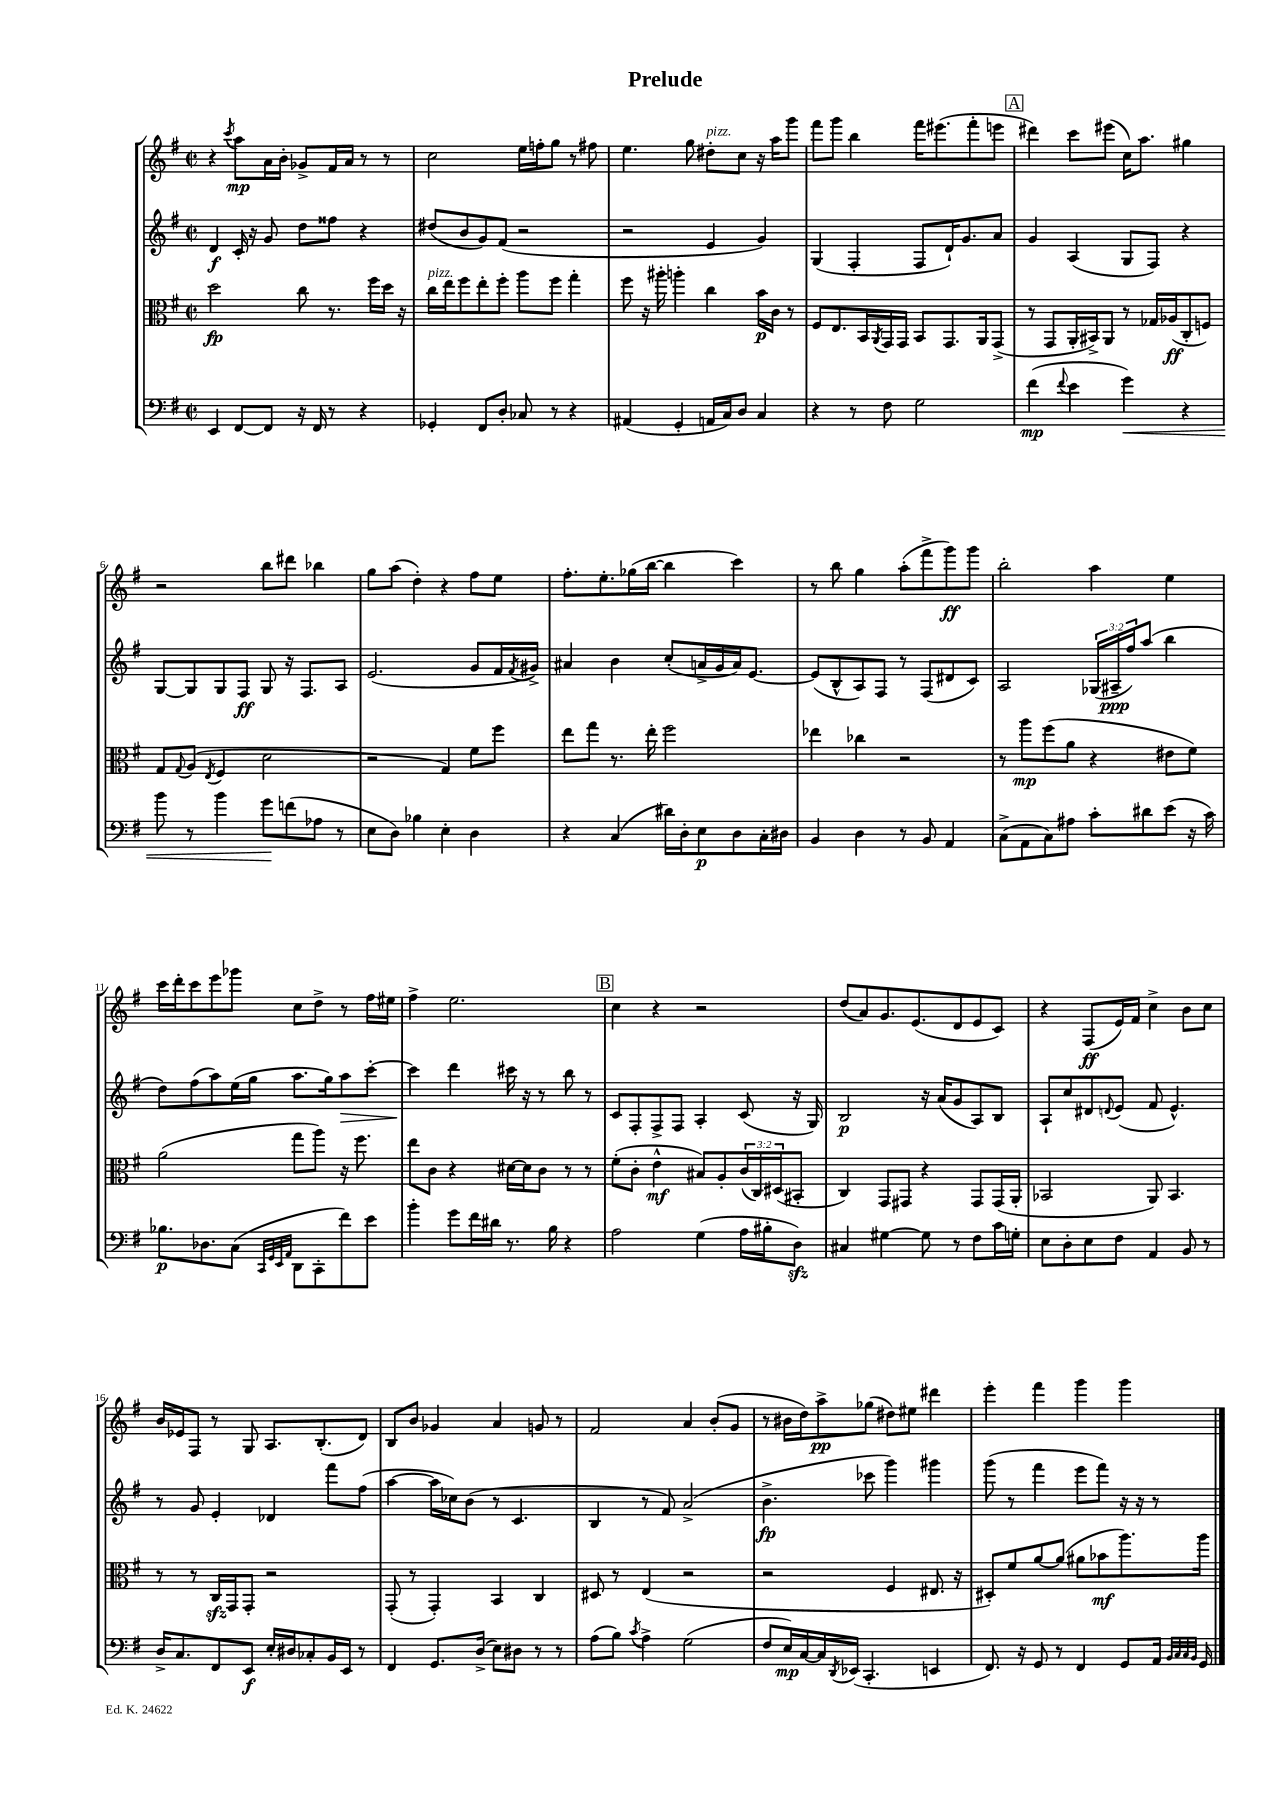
\header { title = "Prelude" }
<<
\new StaffGroup <<
\new Staff = "s0" {
    \clef treble \key g \major \defaultTimeSignature \time 2/2
    r4 \acciaccatura { c'''8 } a''8\mp a'16 b'16-. ges'8-> fis'16 a'16 r8 r8 |
    c''2 e''16 f''16-. g''8 r8 fis''8 |
    e''4. g''8 dis''8-.^\markup { \italic "pizz." } c''8 r16 a''16 g'''8 |
    fis'''8 g'''8 b''4 fis'''16 eis'''8.( fis'''8-. e'''8 |
    \mark \markup { \box "A" } dis'''4) c'''8 eis'''8( c''16) a''8. gis''4 |
    r2 b''8 dis'''8 bes''4 |
    g''8 a''8( d''4-.) r4 fis''8 e''8 |
    fis''8.-. e''8.-. ges''16( b''16~ b''4 c'''4) |
    r8 b''8 g''4 a''8-.( fis'''8-> g'''8\ff) g'''8 |
    b''2-. a''4 e''4 |
    c'''16 d'''16-. c'''8 e'''8 ges'''8 c''8 d''8-> r8 fis''16 eis''16 |
    fis''4-> e''2. |
    \mark \markup { \box "B" } c''4 r4 r2 |
    d''8( a'8) g'8. e'8.( d'8 e'8 c'8) |
    r4 fis8\ff( e'16) fis'16 c''4-> b'8 c''8 |
    b'16 ees'16 fis8 r8 g8 a8. b8.-.( d'8) |
    b8 b'8 ges'4 a'4 g'8 r8 |
    fis'2 a'4 b'8-.( g'8 |
    r8 bis'16 d''16) a''8->\pp ges''8( dis''8) eis''8 dis'''4 |
    e'''4-. fis'''4 g'''4 g'''4 \bar "|." |
}
\new Staff = "s1" {
    \clef treble \key g \major \defaultTimeSignature \time 2/2 \override Staff.TupletNumber.text = #tuplet-number::calc-fraction-text
    d'4\f c'16-. r16 g'8 d''8 fisis''8 r4 |
    dis''8( b'8 g'8) fis'8( r2 |
    r2 e'4 g'4) |
    g4( fis4-. fis8 d'16-!) g'8. a'8 |
    \mark \markup { \box "A" } g'4 a4( g8 fis8) r4 |
    g8~ g8 g8 fis8\ff g8 r16 fis8. a8 |
    e'2.( g'8 fis'16 \acciaccatura { fis'8 } gis'16->) |
    ais'4 b'4 c''8-.( a'16-> g'16 a'16) e'8.~ |
    e'8( b8-^ a8) fis8 r8 fis8( dis'8 c'8) |
    a2 \tuplet 3/2 { ges16( ais16--\ppp fis''16) } a''8( b''4 |
    d''8) fis''8( a''8) e''16( g''16 a''8. g''16) a''8\> c'''8~-. |
    c'''4\! d'''4 cis'''16 r16 r8 b''8 r8 |
    \mark \markup { \box "B" } c'8 fis8-. fis8-> fis8 a4-. c'8( r16 g16) |
    b2\p r16 a'16( g'8 a8) b8 |
    a8-! c''8 dis'8 \appoggiatura { d'8 } e'8( fis'8 e'4.-^) |
    r8 g'8 e'4-. des'4 fis'''8 fis''8( |
    a''4~ a''16 ces''16) b'8( r8 c'4. |
    b4 r8 fis'8) a'2->( |
    b'4.->\fp ces'''8 g'''4) gis'''4 |
    g'''8( r8 fis'''4 e'''8 fis'''8) r16 r16 r8 \bar "|." |
}
\new Staff = "s2" {
    \clef alto \key g \major \defaultTimeSignature \time 2/2 \override Staff.TupletNumber.text = #tuplet-number::calc-fraction-text
    d''2\fp c''8 r8. fis''16 d''16 r16 |
    c''16^\markup { \italic "pizz." } e''16 fis''8 e''8-. fis''8-. a''8 fis''8 g''4-. |
    fis''8 r16 ais''16-. a''4-. c''4 b'16\p c'16 r8 |
    fis8 e8. b,16 \acciaccatura { a,8 } g,16 g,16 b,8 g,8. a,16 g,8->( |
    \mark \markup { \box "A" } r8 g,8 a,16-. bis,16->) a,8 r8 ges16 aes16\ff( c8-. f8) |
    g8 \appoggiatura { g8 } a8( \acciaccatura { e8 } fis4 d'2 |
    r2 g4) fis'8 fis''8 |
    e''8 g''8 r8. e''16-. fis''2 |
    ees''4 ces''4 r2 |
    r8 a''8\mp fis''8( a'8 r4 eis'8 fis'8) |
    a'2( g''8 a''8) r16 fis''8. |
    e''8 c'8 r4 dis'16~ dis'16 c'8 r8 r8 |
    \mark \markup { \box "B" } fis'8-.( c'8-. e'4-^\mf bis8) a8-. \tuplet 3/2 { c'16( c16) dis16( } bis,8-. |
    c4) g,8 gis,8 r4 gis,8 gis,16( a,16-. |
    bes,2 a,8) bes,4. |
    r8 r8 c16\sfz g,16 g,8-. r2 |
    g,8-.( r8 g,4-.) b,4 c4 |
    dis8 r8 e4( r2 |
    r2 fis4 eis8. r16 |
    dis8-.) fis'8 a'8~ a'8( ais'8 bes'8\mf a''8.) a''16 \bar "|." |
}
\new Staff = "s3" {
    \clef bass \key g \major \defaultTimeSignature \time 2/2
    e,4 fis,8~ fis,8 r16 fis,16 r8 r4 |
    ges,4-. fis,8 d8-. ces8 r8 r4 |
    ais,4( g,4-. a,16 c16) d8 c4 |
    r4 r8 fis8 g2 |
    \mark \markup { \box "A" } fis'4\mp( \appoggiatura { fis'8 } e'4 g'4\<) r4 |
    b'8 r8 b'4 g'8\! f'8( aes8 r8 |
    e8 d8) bes4 e4-. d4 |
    r4 c4( dis'16) d16-. e8\p d8 c16-. dis16 |
    b,4 d4 r8 b,8 a,4 |
    c8->( a,8 c8) ais8 c'8-. dis'8 e'8( r16 c'16) |
    bes8.\p des8. c8( \grace { c,32 g,32 e,32 a,32 } d,8 c,8-. fis'8) e'8 |
    b'4-. g'8 fis'16 dis'16 r8. b16 r4 |
    \mark \markup { \box "B" } a2 g4( a16 bis16-. d8\sfz) |
    cis4 gis4~ gis8 r8 fis8 c'16 g16-. |
    e8 d8-. e8 fis8 a,4 b,8 r8 |
    d16-> c8. fis,8 e,8\f e16-. dis16 ces8-. b,16 e,16 r8 |
    fis,4 g,8. d16->( e8) dis8 r8 r8 |
    a8( b8) \acciaccatura { c'8 } a4-> g2( |
    fis8 e16\mp) c16~ c16 \acciaccatura { d,8 } ees,16( c,4.-. e,4 |
    fis,8.) r16 g,8 r8 fis,4 g,8 a,16 \grace { b,32 c32 c32 b,32 } g,16 \bar "|." |
}
>>
>>
